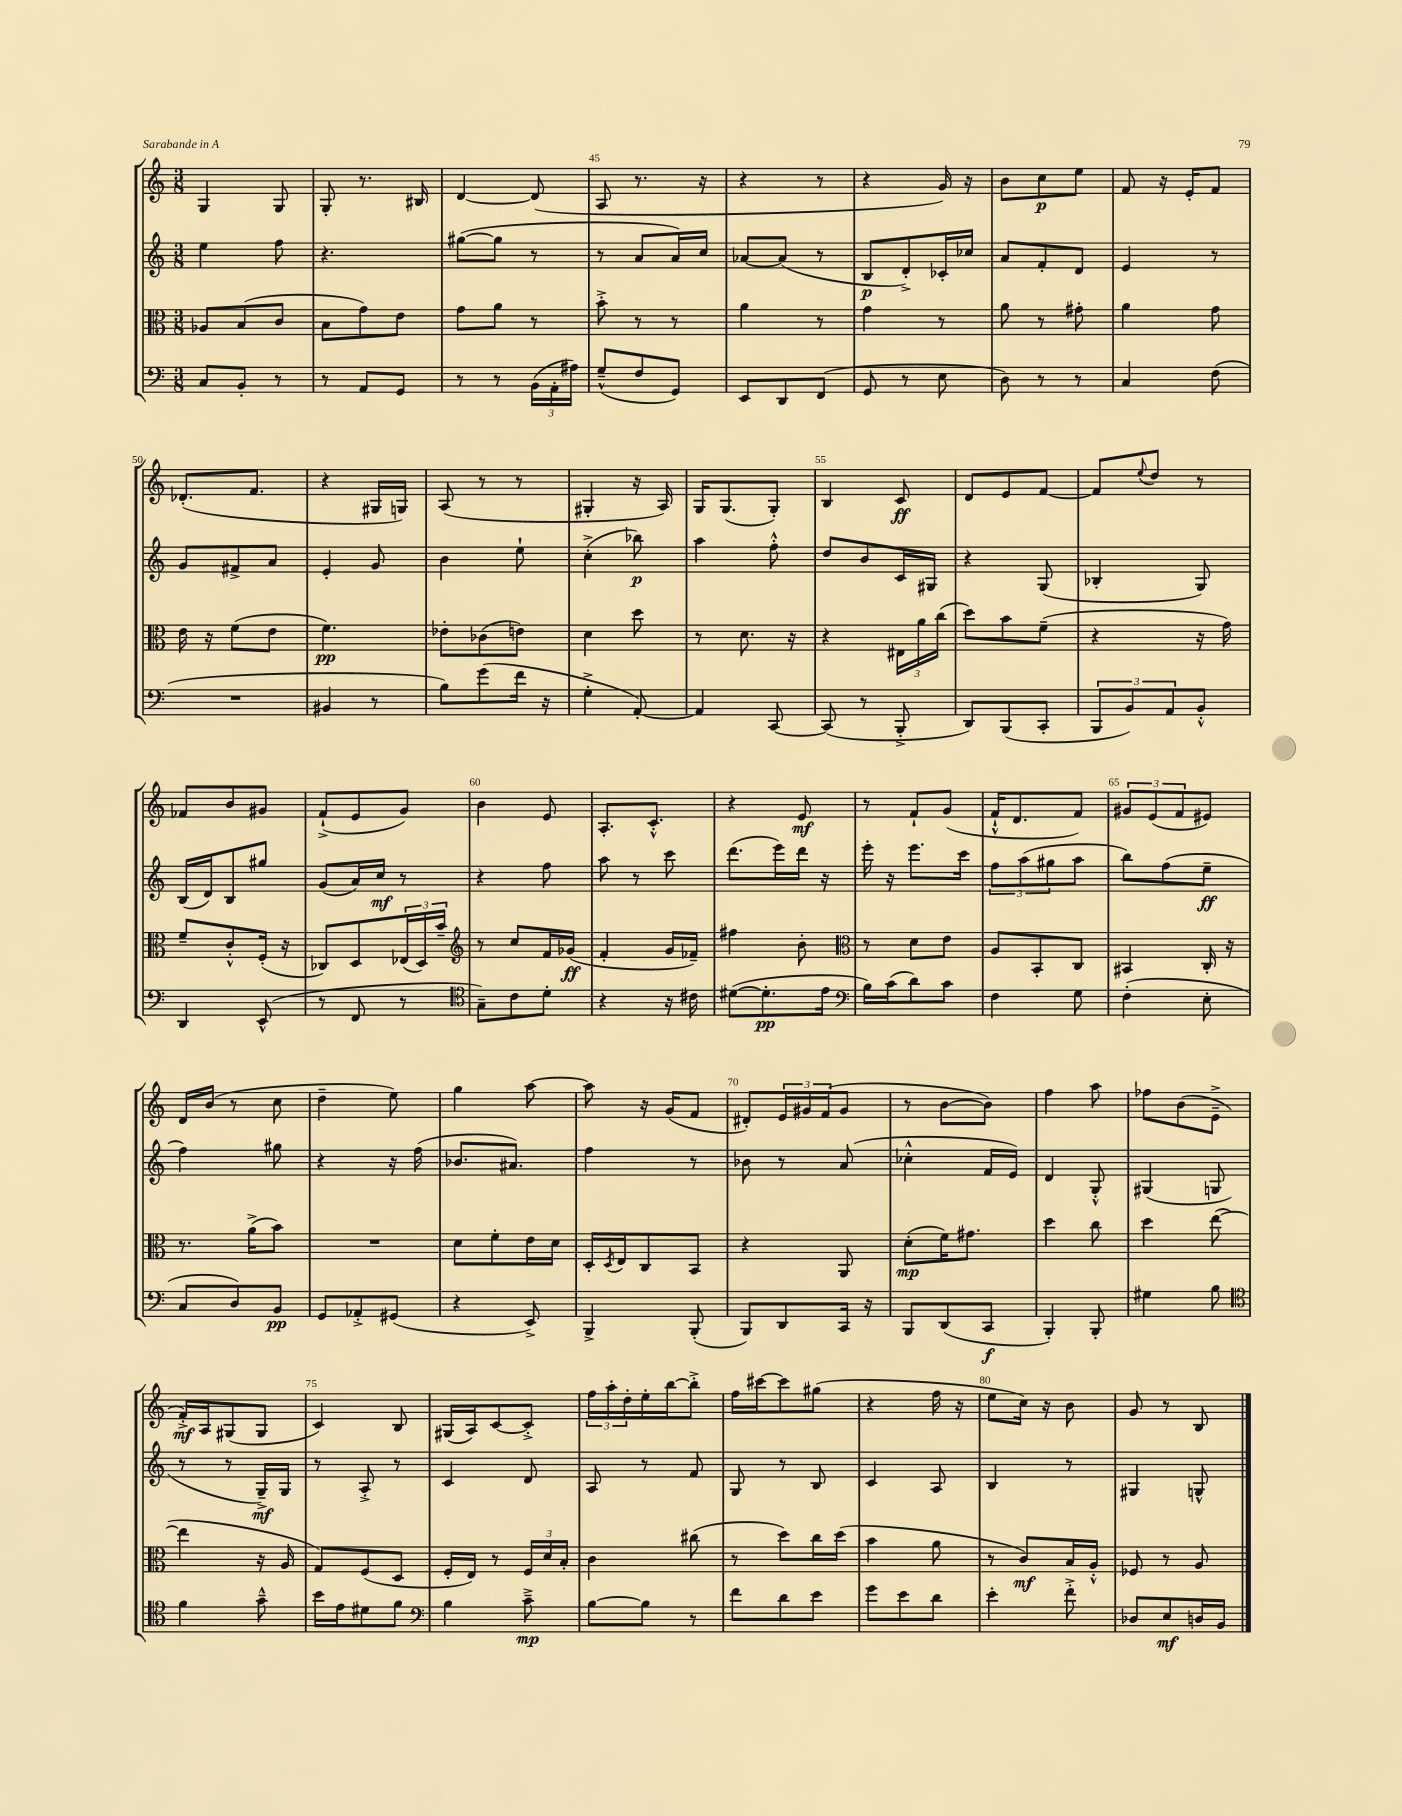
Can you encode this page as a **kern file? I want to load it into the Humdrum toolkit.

**kern	**kern	**kern	**kern
*staff4	*staff3	*staff2	*staff1
*clefF4	*clefC3	*clefG2	*clefG2
*k[]	*k[]	*k[]	*k[]
*M3/8	*M3/8	*M3/8	*M3/8
8C	8A-	4ee	4G
8BB'	(8B	.	.
8r	8c	8ff	8G
=	=	=	=
8r	8B	4.r	8G'
8AA	8g)	.	8.r
8GG	8e	.	.
.	.	.	16B#
=	=	=	=
8r	8g	([8gg#	[4d
8r	8a	8gg#]	.
(24BB	8r	8r	(8d]
24AA'	.	.	.
24A#)	.	.	.
=	=	=	=
(8G~^^	8b'^	8r	8A
8F	8r	8a	8.r
8GG)	8r	16a)	.
.	.	16cc	16r
=	=	=	=
8EE	4a	[8a-	4r
8DD	.	(8a-]	.
(8FF	8r	8r	8r
=	=	=	=
8GG	4g	8B	4r
8r	.	8d'^)	.
8E	8r	16c-'	16g)
.	.	16cc-	16r
=	=	=	=
8D)	8a	8a	8b
8r	8r	8f'	8cc
8r	8g#'	8d	8ee
=	=	=	=
4C	4a	4e	8f
.	.	.	16r
.	.	.	16e'
(8F	8g	8r	8f
=	=	=	=
4.r	16e	8g	(8.d-'
.	16r	.	.
.	(8f	8f#^	.
.	.	.	8.f
.	8e	8a	.
=	=	=	=
4BB#	4.f)	4e'	4r
8r	.	8g	16G#
.	.	.	16G)
=	=	=	=
8B)	8e-'	4b	(8A
(8g	(8c-	.	8r
16f	8e)	8ee`	8r
16r	.	.	.
=	=	=	=
4G'^	4d	(4cc'^	4G#'
[8AA')	8dd	8bb-)	16r
.	.	.	16A)
=	=	=	=
4AA]	8r	4aa	16G
.	.	.	(8.G
.	8.d	.	.
[8CC	.	8ff'^^	8G')
.	16r	.	.
=	=	=	=
(8CC]	4r	8dd	4B
8r	.	8b	.
8BBB'^	24E#	16c	8c
.	24a	.	.
.	.	16G#	.
.	(24cc	.	.
=	=	=	=
8DD)	8dd)	4r	8d
(8BBB	8b	.	8e
8CC'	(8f~	(8G	[8f
=	=	=	=
12BBB	4r	4B-'	8f]
12BB)	.	.	.
.	.	.	8qqee
.	.	.	8dd
12AA	.	.	.
8BB'^^	16r	8G)	8r
.	16g)	.	.
=	=	=	=
4DD	8f~	(16B	8f-
.	.	16d)	.
.	8c'^^	8B	8b
(8EE^^	(16F'	8gg#	8g#
.	16r	.	.
=	=	=	=
8r	8C-)	(8g	(8f`^
8FF	8D	16a)	8e
.	.	16cc	.
8r	(24E-	8r	8g)
.	24D)	.	.
.	24b~	.	.
=	=	=	=
*clefC4	*clefG2	*	*
8G~)	8r	4r	4b
8c	8cc	.	.
8d'	16f	8ff	8e
.	(16g-	.	.
=	=	=	=
4r	4f'	8aa	8.A'
.	.	8r	.
.	.	.	8.c'^^
16r	16g	8ccc	.
16c#	16f-~)	.	.
=	=	=	=
([8d#	4ff#	(8.ddd	4r
8.d#']	.	.	.
.	.	16eee)	.
.	8b'	16ddd	8e
16e	.	16r	.
=	=	=	=
*clefF4	*clefC3	*	*
16B)	8r	16eee'	8r
(16c	.	16r	.
8d)	8d	8.eee	8f`
8c	8e	.	(8g
.	.	16ccc	.
=	=	=	=
4F	8A	12ff	16f`^^
.	.	.	8.d
.	.	(12aa	.
.	8BB'	.	.
.	.	12gg#	.
8G	8C	8aa	8f)
=	=	=	=
(4F'	4BB#	8bb)	12g#
.	.	.	(12e
.	.	(8ff	.
.	.	.	12f
8E'	16C'	8ee~	8e#)
.	16r	.	.
=	=	=	=
8C	8.r	4ff)	16d
.	.	.	(16b
8D)	.	.	8r
.	(16a^	.	.
8BB	8b)	8gg#	8cc
=	=	=	=
8GG	4.r	4r	4dd~
8AA-'^	.	.	.
(8GG#	.	16r	8ee)
.	.	(16ff	.
=	=	=	=
4r	8d	8.b-	4gg
.	8f'	.	.
.	.	8.a#)	.
8EE^)	16e	.	[8aa
.	16d	.	.
=	=	=	=
4BBB^	16D'	4ff	8aa]
.	8qD	.	.
.	16E	.	.
.	8C	.	16r
.	.	.	(16g
(8BBB'	8BB	8r	8f
=	=	=	=
8BBB)	4r	8b-	8d#')
8DD	.	8r	24e
.	.	.	24g#
.	.	.	(24f
16CC	8AA	(8a	8g#
16r	.	.	.
=	=	=	=
8BBB	(8d'	4cc-'^^	8r
(8DD	16f)	.	[8b
.	8.g#	.	.
8CC	.	16f	8b])
.	.	16e)	.
=	=	=	=
4BBB')	4dd	4d	4ff
8BBB'	8cc	8G'^^	8aa
=	=	=	=
4G#	4dd	(4G#	8ff-
.	.	.	(8b
8B	([8ee	8G	8e~^
=	=	=	=
*clefC4	*	*	*
4f	4ee]	8r	16f'^)
.	.	.	16A
.	.	8r	(8G#
8g~^^	16r	16G~^)	8G#
.	16A	16G	.
=	=	=	=
16b	8G)	8r	4c)
16e	.	.	.
8d#	(8F	8A'^	.
8f	8D	8r	8B
=	=	=	=
*clefF4	*	*	*
4B	16F'	4c	(16G#
.	16E)	.	16A)
.	8r	.	[8c
8c~^	24F	8d	8c'^]
.	24d	.	.
.	24B'	.	.
=	=	=	=
[8B	4c	8A	24ff
.	.	.	24aa'
.	.	.	24dd'
8B]	.	8r	16ee'
.	.	.	[16bb
8r	(8cc#	8f	8bb'^]
=	=	=	=
8f	8r	8G	16ff
.	.	.	[16ccc#
8d	8dd)	8r	8ccc#]
8e	16cc	8B	(8gg#
.	(16dd	.	.
=	=	=	=
8g	4b	4c	4r
8e	.	.	.
8d	8a	8A	16ff
.	.	.	16r
=	=	=	=
4e'	8r	4B	8ee
.	8c)	.	16cc)
.	.	.	16r
8f'^	16B	8r	8b
.	16A'^^	.	.
=	=	=	=
8D-	8F-	4G#	8g
8E	8r	.	8r
16D	8A	8G^^	8B
16BB	.	.	.
==	==	==	==
*-	*-	*-	*-
